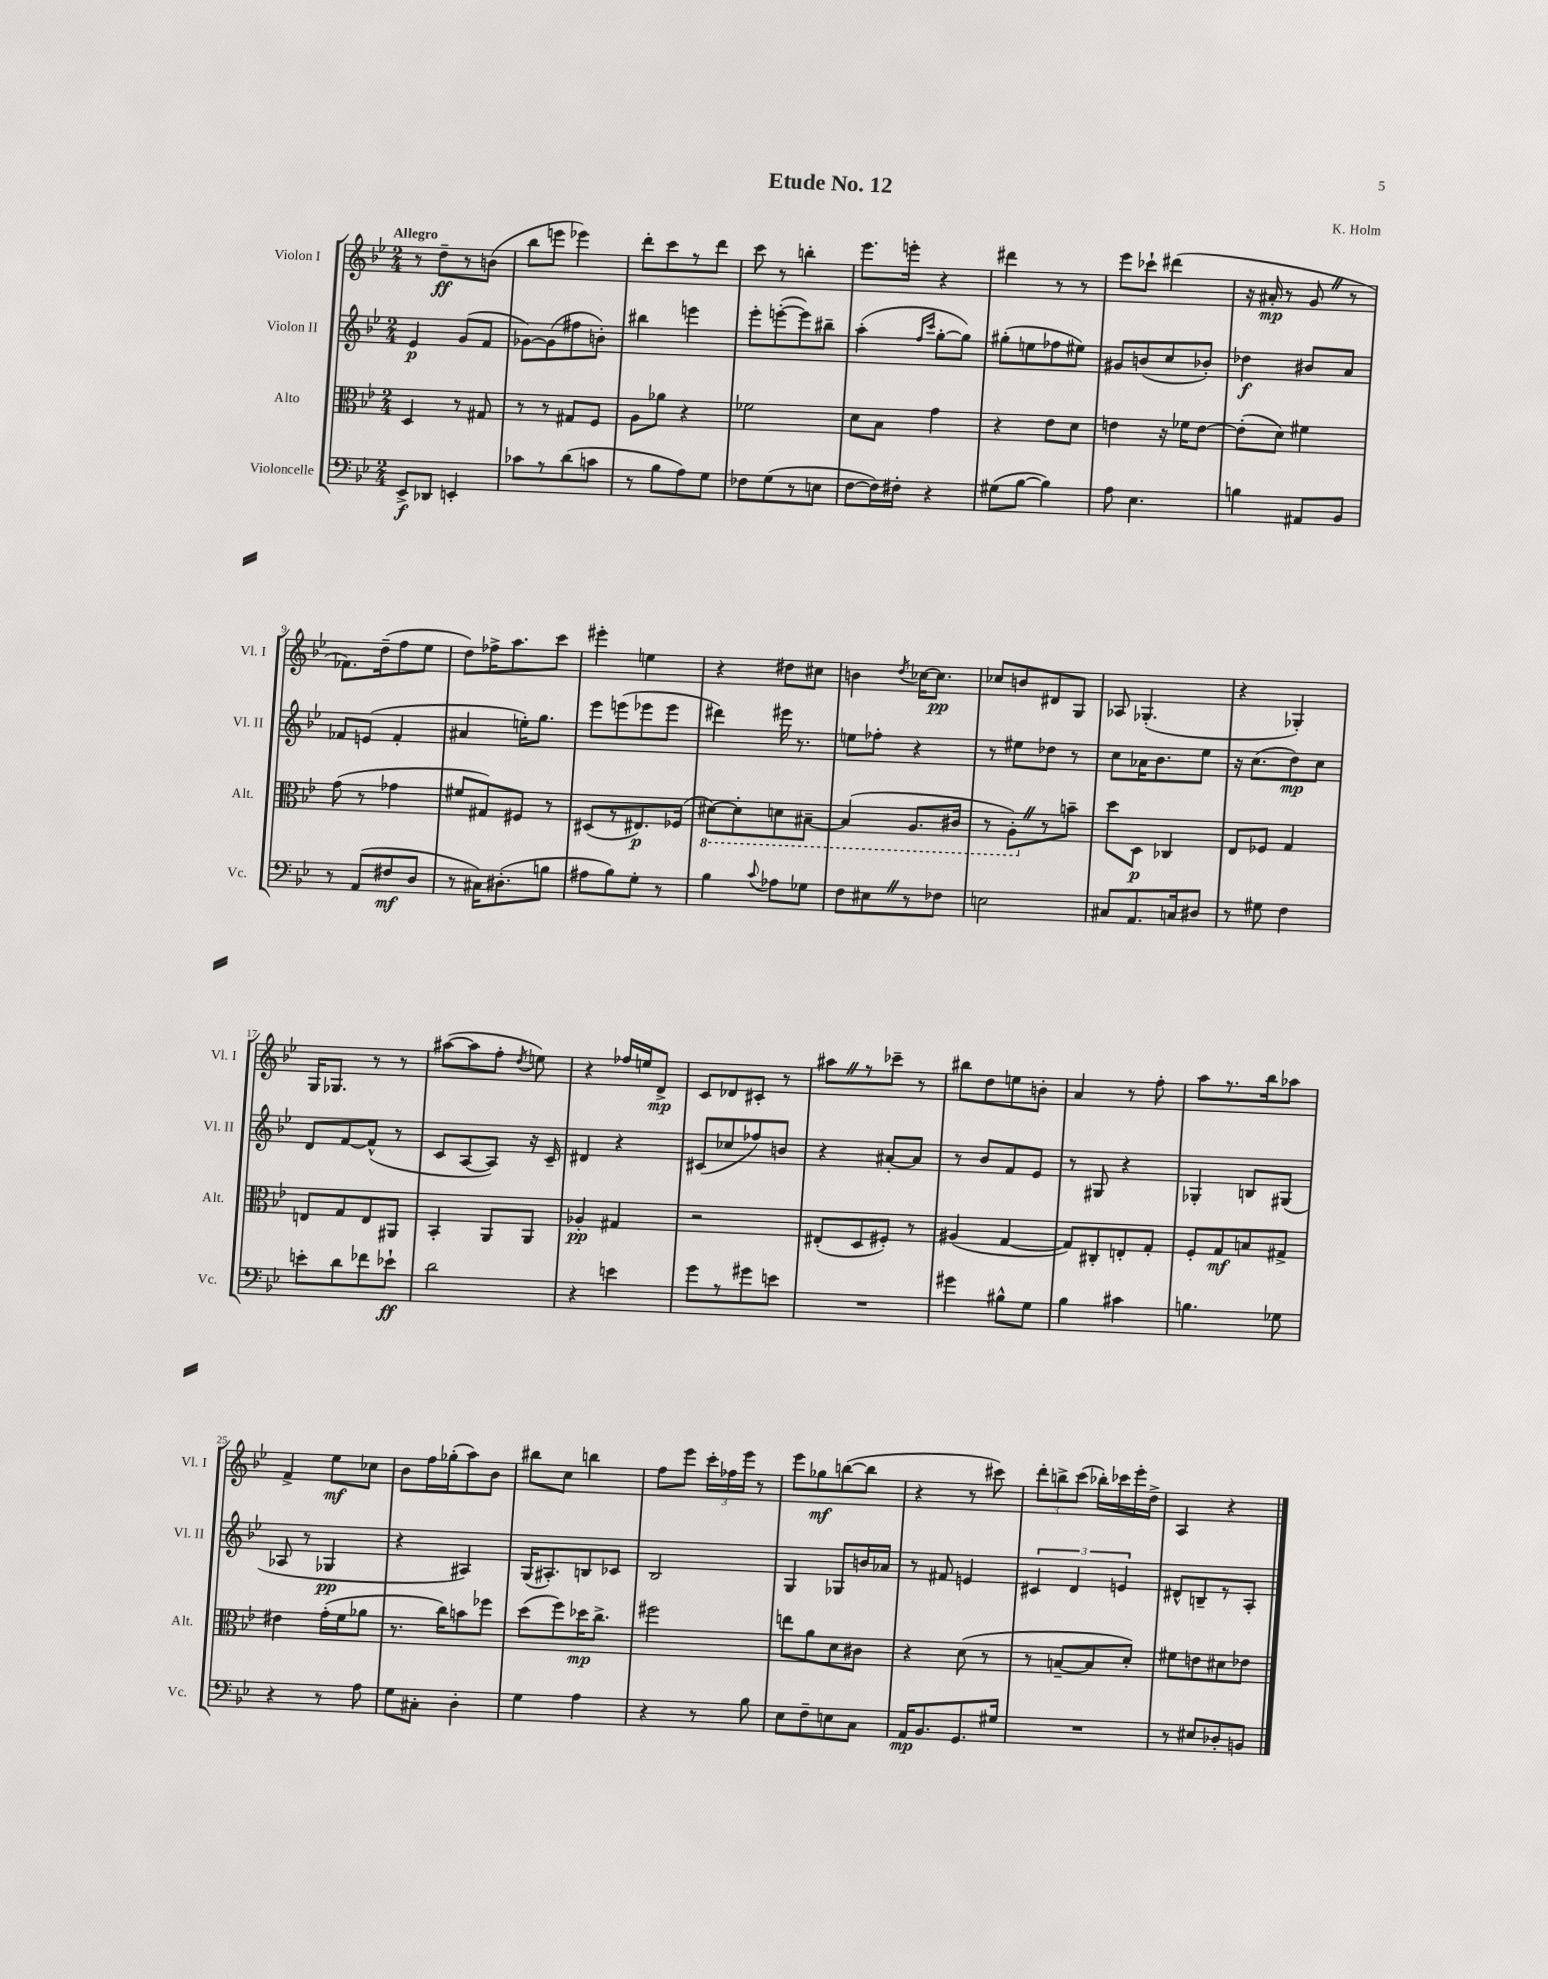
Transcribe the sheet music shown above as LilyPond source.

\header { title = "Etude No. 12" composer = "K. Holm" }
<<
\new StaffGroup <<
\new Staff = "s0" \with { instrumentName = "Violon I" shortInstrumentName = "Vl. I" } {
    \clef treble \key bes \major \numericTimeSignature \time 2/4 \tempo "Allegro"
    \autoBeamOff r8 d''8[--\ff r8 b'8]( |
    bes''8[ e'''8] ees'''4) |
    d'''8[-. c'''8 r8 d'''8] |
    c'''8 r8 b''4-. |
    ees'''8.[ e'''16]-. r4 |
    dis'''4 r8 r8 |
    ees'''8[ ces'''8]-! dis'''4( |
    r16 ais'16-.\mp r8 g'8 \once \override BreathingSign.text = \markup { \musicglyph "scripts.caesura.straight" } \breathe r8 |
    fes'8.[) d''16--( f''8 ees''8] |
    d''8[) fes''16-> a''8. c'''8] |
    eis'''4-. e''4 |
    r4 dis''8[ cis''8] |
    b'4 \acciaccatura { d''8 } ces''16[~ ces''8.]\pp |
    ces''8[ b'8 dis'8 g8] |
    aes8 ges4.-.( |
    r4 ges4-.) |
    g16[ ges8.] r8 r8 |
    ais''8[~( ais''8 f''8]-. \acciaccatura { d''8 } e''8) |
    r4 fes''16[ e''16 d'8]->\mp |
    c'8[ des'8 cis'8]-. r8 |
    ais''8[ \once \override BreathingSign.text = \markup { \musicglyph "scripts.caesura.straight" } \breathe r8 ces'''8]-- r8 |
    bis''8[ d''8 e''8 b'8]-. |
    a'4 r8 f''8-. |
    a''8[ r8. bes''16 aes''8] |
    f'4-> ees''8[\mf ces''8] |
    bes'8[ f''16 ges''16-.( a''8) bes'8] |
    bis''8[ c''8] b''4 |
    f''8[ ees'''8] \tuplet 3/2 { c'''16[-. fes''16 ees'''16] } r8 |
    ees'''8[ ges''8\mf b''8~( b''8] |
    r4 r8 cis'''8) |
    \tuplet 3/2 { d'''8[-. b''8-> c'''8]( } bes''16[-.) ces'''16 ees'''16-. d''16]-> |
    a4 r4 \bar "|." |
}
\new Staff = "s1" \with { instrumentName = "Violon II" shortInstrumentName = "Vl. II" } {
    \clef treble \key bes \major \numericTimeSignature \time 2/4
    \autoBeamOff ees'4\p g'8[( f'8] |
    ges'8[~) ges'8( fis''8 b'8]-.) |
    bis''4 e'''4 |
    ees'''8[-. e'''8~-.( e'''8) bis''8]-- |
    a''4-.( \grace { f''16[ c'''16] } g''8[~-. g''8]) |
    gis''8[-.( e''8 fes''8 eis''8]) |
    gis'8[ b'8( c''8 bes'8]-.) |
    des''4\f bis'8[ a'8] |
    fes'8[ e'8]( fes'4-. |
    ais'4 e''16[-.) g''8.] |
    ees'''8[ e'''8( ees'''8 ees'''8] |
    dis'''4) eis'''16 r8. |
    e''8[ fes''8]-. r4 |
    r8 eis''8[ des''8] r8 |
    c''8[ aes'16 bes'8. ees''8] |
    r16 c''8.[( d''8\mp) c''8] |
    d'8[ f'8~ f'8]-^( r8 |
    c'8[ a8~ a8]) r16 c'16-- |
    dis'4 r4 |
    cis'8[( ces''8 fes''8) b'8] |
    r4 ais'8[~-. ais'8] |
    r8 bes'8[ f'8 ees'8] |
    r8 gis8 r4 |
    ges4-. b8[ gis8]( |
    aes8 r8 ges4\pp |
    r4 ais4) |
    g16[( ais8.-.) b8 ces'8] |
    bes2 |
    g4 ges8[ b'16 aes'16] |
    r8 fis'8 e'4 |
    \tuplet 3/2 { cis'4 d'4 e'4 } |
    dis'8[-^ b8-- r8 a8]-. \bar "|." |
}
\new Staff = "s2" \with { instrumentName = "Alto" shortInstrumentName = "Alt." } {
    \clef alto \key bes \major \numericTimeSignature \time 2/4
    \autoBeamOff d4 r8 gis8 |
    r8 r8 gis8[ f8] |
    a8[ aes'8] r4 |
    fes'2 |
    d'8[ bes8] g'4 |
    r4 ees'8[ d'8] |
    e'4 r16 fes'16[ e'8]~ |
    e'8[-.( d'8]) fis'4 |
    g'8( r8 ges'4 |
    fis'8[ gis8) fis8] r8 |
    dis8[( r8 eis8.\p) fes16]( |
    \ottava #-1 dis8[~) dis8-. d8 bis,8]~-- |
    bis,4( a,8.[ cis16] |
    r8 a,8[-.) \once \override BreathingSign.text = \markup { \musicglyph "scripts.caesura.straight" } \breathe \ottava #0 r8 b'8]-- |
    d''8[ d8]\p ces4 |
    ees8[ fes8] g4 |
    e8[ g8 e8 ais,8] |
    bes,4-. a,8[ a,8] |
    aes4-.\pp gis4 |
    r2 |
    eis8[-.( d8 fis8]-.) r8 |
    ais4( g4~ |
    g8[) cis8-. e8-. g8]-. |
    f8[-. g8\mf b8 gis8]-> |
    eis'4 g'16[-.( f'16 aes'8] |
    r8. c''16[) b'8 fes''8] |
    d''8[( f''8) des''16\mp c''8.]-> |
    fis''2 |
    e''8[ a'8 d'8 cis'8] |
    r4 d'8( r8 |
    r8 b8[~-- b8 d'8]-.) |
    fis'8[ e'8 dis'8 ees'8] \bar "|." |
}
\new Staff = "s3" \with { instrumentName = "Violoncelle" shortInstrumentName = "Vc." } {
    \clef bass \key bes \major \numericTimeSignature \time 2/4
    \autoBeamOff ees,8[->\f des,8] e,4-. |
    ces'8[ r8 d'8( c'8] |
    r8 bes8[ a8) g8] |
    fes8[ g8( r8 e8] |
    f8[~ f16) fis16]-. r4 |
    gis8[( bes8]~ bes4) |
    a8 ees4. |
    b4 ais,8[ bes,8] |
    r8 a,8[( fis8\mf d8] |
    r8 cis16[) dis8.-.( b8] |
    ais8[ bes8) g8]-. r8 |
    bes4 \appoggiatura { c'8 } aes8[ ges8] |
    f8[ eis8 \once \override BreathingSign.text = \markup { \musicglyph "scripts.caesura.straight" } \breathe r8 fes8] |
    e2 |
    cis8[ a,8. c16 dis8] |
    r8 gis8 f4 |
    e'8[-. d'8 fes'8 ees'8]-!\ff |
    d'2 |
    r4 e'4 |
    g'8[ r8 gis'8 e'8] |
    R2 |
    gis'4 bis8[-^ g8] |
    bes4 cis'4 |
    b4. ges8 |
    r4 r8 a8 |
    g8[ cis8]-. d4-. |
    g4 a4 |
    r4 r8 bes8 |
    ees8[ f8-- e8 c8] |
    a,16[\mp bes,8. g,8. gis16] |
    R2 |
    r8 eis8[ des8-. b,8] \bar "|." |
}
>>
>>
